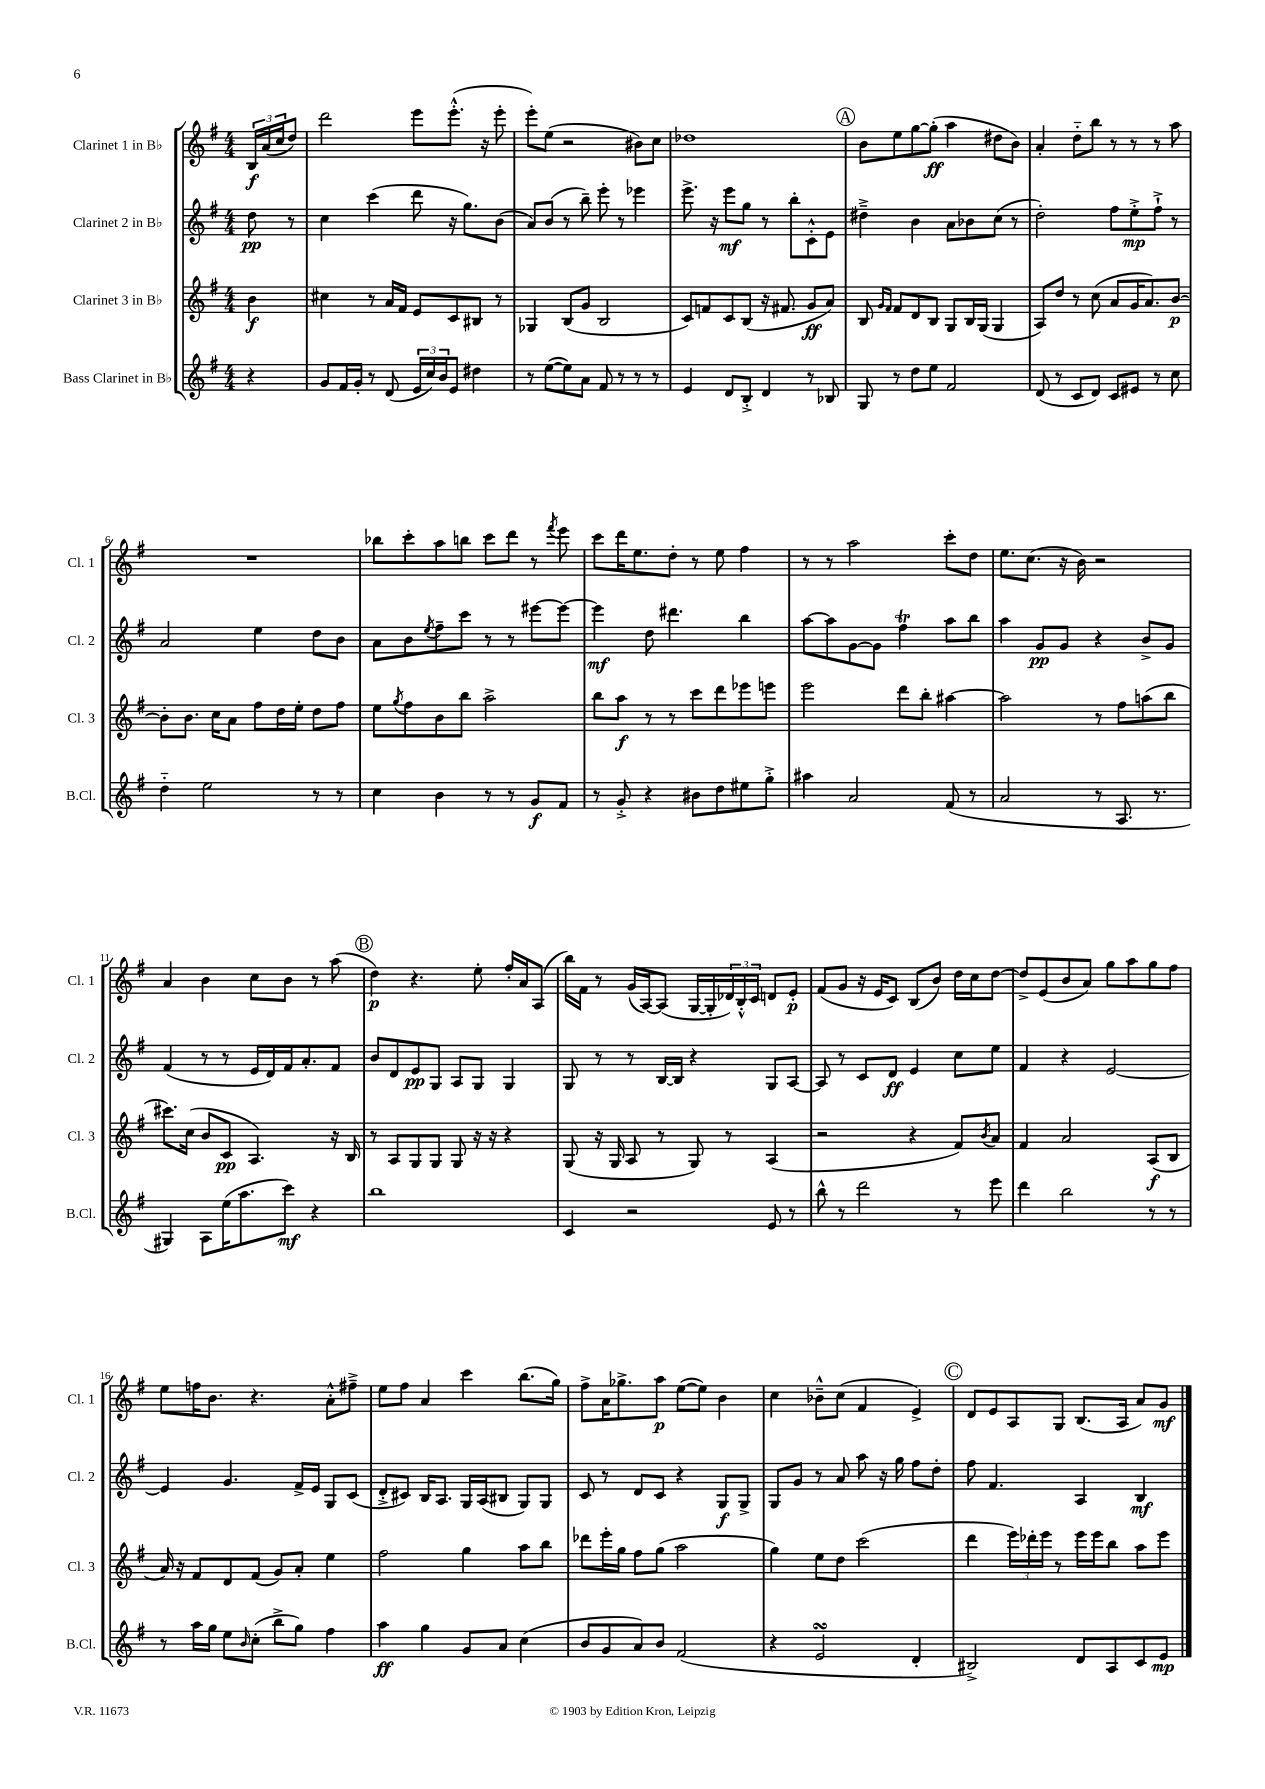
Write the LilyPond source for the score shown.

<<
\new StaffGroup <<
\new Staff = "s0" \with { instrumentName = "Clarinet 1 in Bb" shortInstrumentName = "Cl. 1" } {
    \clef treble \key g \major \numericTimeSignature \time 4/4 \partial 4
    \tuplet 3/2 { b16\f a'16( c''16 } d''8) |
    d'''2 e'''8 e'''8.-.-^( r16 e'''8-. |
    e'''8-.) e''8( r2 bis'8) c''8 |
    des''1 |
    \mark \markup { \circle "A" } b'8 e''8 g''8~ g''8-.\ff( a''4 dis''8 b'8) |
    a'4-. d''8-_ b''8 r8 r8 r8 a''8 |
    R1 |
    bes''8 c'''8-. a''8 b''8 c'''8 d'''8 r8 \acciaccatura { fis'''8 } e'''8 |
    c'''8 d'''16 e''8. d''8-. r8 e''8 fis''4 |
    r8 r8 a''2 c'''8-. d''8 |
    e''8. c''8.( r16 b'16) r2 |
    a'4 b'4 c''8 b'8 r8 a''8( |
    \mark \markup { \circle "B" } d''4\p) r4. e''8-. fis''16-. a'16 a8( |
    b''16) fis'16 r8 g'16( a16~) a8( g16~ g16-. \tuplet 3/2 { des'16) b16-.-^ c'16 } d'8 e'8-.\p |
    fis'8( g'8 r16 e'16 c'8) b8( b'8) d''16 c''16 d''8~ |
    d''8-> e'8( b'8 a'8) g''8 a''8 g''8 fis''8 |
    e''8 f''16 b'8. r4. a'8-.-^ fis''8---> |
    e''8 fis''8 a'4 c'''4 b''8.( g''16) |
    fis''8-> a'16 ges''8.-> a''8\p e''8~( e''8) b'4 |
    c''4 bes'8---^ c''8( fis'4 e'4->) |
    \mark \markup { \circle "C" } d'8 e'8 a8 g8 b8.( a16 a'8) g'8\mf \bar "|." |
}
\new Staff = "s1" \with { instrumentName = "Clarinet 2 in Bb" shortInstrumentName = "Cl. 2" } {
    \clef treble \key g \major \numericTimeSignature \time 4/4 \partial 4
    d''8\pp r8 |
    c''4 c'''4( d'''8 r16 g''8.) b'8( |
    a'8) b'8( r8 b''8--) e'''8-. r8 ees'''4 |
    e'''8.-> r16 e'''8\mf g''8 r8 b''8-. c'8-.-^ e'8 |
    \mark \markup { \circle "A" } dis''4---> b'4 a'8 bes'8 c''8( r8 |
    d''2-.) fis''8 e''8-.->\mp fis''8-!-> r8 |
    a'2 e''4 d''8 b'8 |
    a'8 b'8 \acciaccatura { e''8 } fis''8-- c'''8 r8 r8 eis'''8~ eis'''8~ |
    eis'''4\mf d''8 dis'''4. b''4 |
    a''8~ a''8 g'8~ g'8 fis''4\trill a''8 b''8 |
    a''4 g'8\pp g'8 r4 b'8-> g'8 |
    fis'4( r8 r8 e'16 d'16) fis'16 a'8.-. fis'8 |
    \mark \markup { \circle "B" } b'8 d'8 e'8\pp g8 a8 g8 g4 |
    g8 r8 r8 b16~ b16 r4 g8 a8~ |
    a8 r8 c'8 d'8\ff e'4 c''8 e''8 |
    fis'4 r4 e'2~ |
    e'4 g'4. fis'16-> e'16 g8 c'8( |
    d'8-.-> cis'8) b16 a8. g16 a16( bis8 g8) g8 |
    c'8 r8 d'8 c'8 r4 g8\f g8-> |
    g8 g'8 r8 a'8 a''8 r16 g''16 fis''8 d''8-. |
    \mark \markup { \circle "C" } fis''8 fis'4. a4 b4\mf \bar "|." |
}
\new Staff = "s2" \with { instrumentName = "Clarinet 3 in Bb" shortInstrumentName = "Cl. 3" } {
    \clef treble \key g \major \numericTimeSignature \time 4/4 \partial 4
    b'4\f |
    cis''4 r8 a'16 fis'16 e'8 c'8 bis8 r8 |
    ges4 b8( g'8 b2 |
    c'8) f'8 c'8 b8( r16 fis'8. g'8\ff a'8) |
    \mark \markup { \circle "A" } b8 \grace { g'16 fis'16 } fis'8 d'8 b8 g8 b16 g16( g4 |
    a8) d''8 r8 c''8( a'8 g'16 a'8.) b'8~\p |
    b'8-. b'8. c''16 a'8 fis''8 d''16 e''16-. d''8 fis''8 |
    e''8 \acciaccatura { g''8 } fis''8 b'8 b''8 a''2-> |
    b''8 a''8\f r8 r8 c'''8 d'''8 ees'''8 e'''8 |
    e'''2 d'''8 b''8-. ais''4~ |
    ais''2 r8 fis''8 a''8( b''8 |
    cis'''8.) c''16( b'8 c'8\pp a4.) r16 b16 |
    \mark \markup { \circle "B" } r8 a8 g8 g8 g8 r16 r16 r4 |
    g8( r16 g16 a8 r8 g8) r8 a4( |
    r2 r4 fis'8) \acciaccatura { b'8 } a'8 |
    fis'4 a'2 a8\f( b8 |
    a'16) r16 fis'8 d'8 fis'8( g'8) a'8-. e''4 |
    fis''2 g''4 a''8 b''8 |
    des'''8 e'''16-. g''16 fis''8 g''8( a''2 |
    g''4) e''8 d''8 c'''2( |
    \mark \markup { \circle "C" } d'''4 \tuplet 3/2 { e'''16) des'''16-. e'''16 } r8 e'''16 e'''16 b''8 a''8 e'''8 \bar "|." |
}
\new Staff = "s3" \with { instrumentName = "Bass Clarinet in Bb" shortInstrumentName = "B.Cl." } {
    \clef treble \key g \major \numericTimeSignature \time 4/4 \partial 4
    r4 |
    g'8 fis'16 g'16-. r8 d'8( \tuplet 3/2 { e'16 c''16) b'16 } e'8 dis''4 |
    r8 e''8~( e''8) a'8 fis'8 r8 r8 r8 |
    e'4 d'8 b8-.-> d'4 r8 bes8 |
    \mark \markup { \circle "A" } g8 r8 d''8 e''8 fis'2 |
    d'8( r8 c'8 d'8) c'8 eis'8 r8 c''8 |
    d''4-_ e''2 r8 r8 |
    c''4 b'4 r8 r8 g'8\f fis'8 |
    r8 g'8-.-> r4 bis'8 d''8 eis''8 g''8-.-> |
    ais''4 a'2 fis'8( r8 |
    a'2 r8 a8. r8. |
    gis4) a8 e''16( a''8. c'''8\mf) r4 |
    \mark \markup { \circle "B" } b''1 |
    c'4 r2 e'8 r8 |
    b''8-^ r8 d'''2 r8 e'''8 |
    d'''4 b''2 r8 r8 |
    r8 a''16 g''16 e''8 \grace { b'16 } c''8-.( b''8-> g''8) fis''4 |
    a''4\ff g''4 g'8 a'8 c''4( |
    b'8 g'8 a'8) b'8 fis'2( |
    r4 e'2\turn d'4-. |
    \mark \markup { \circle "C" } bis2->) d'8 a8 c'8 e'8\mp \bar "|." |
}
>>
>>
